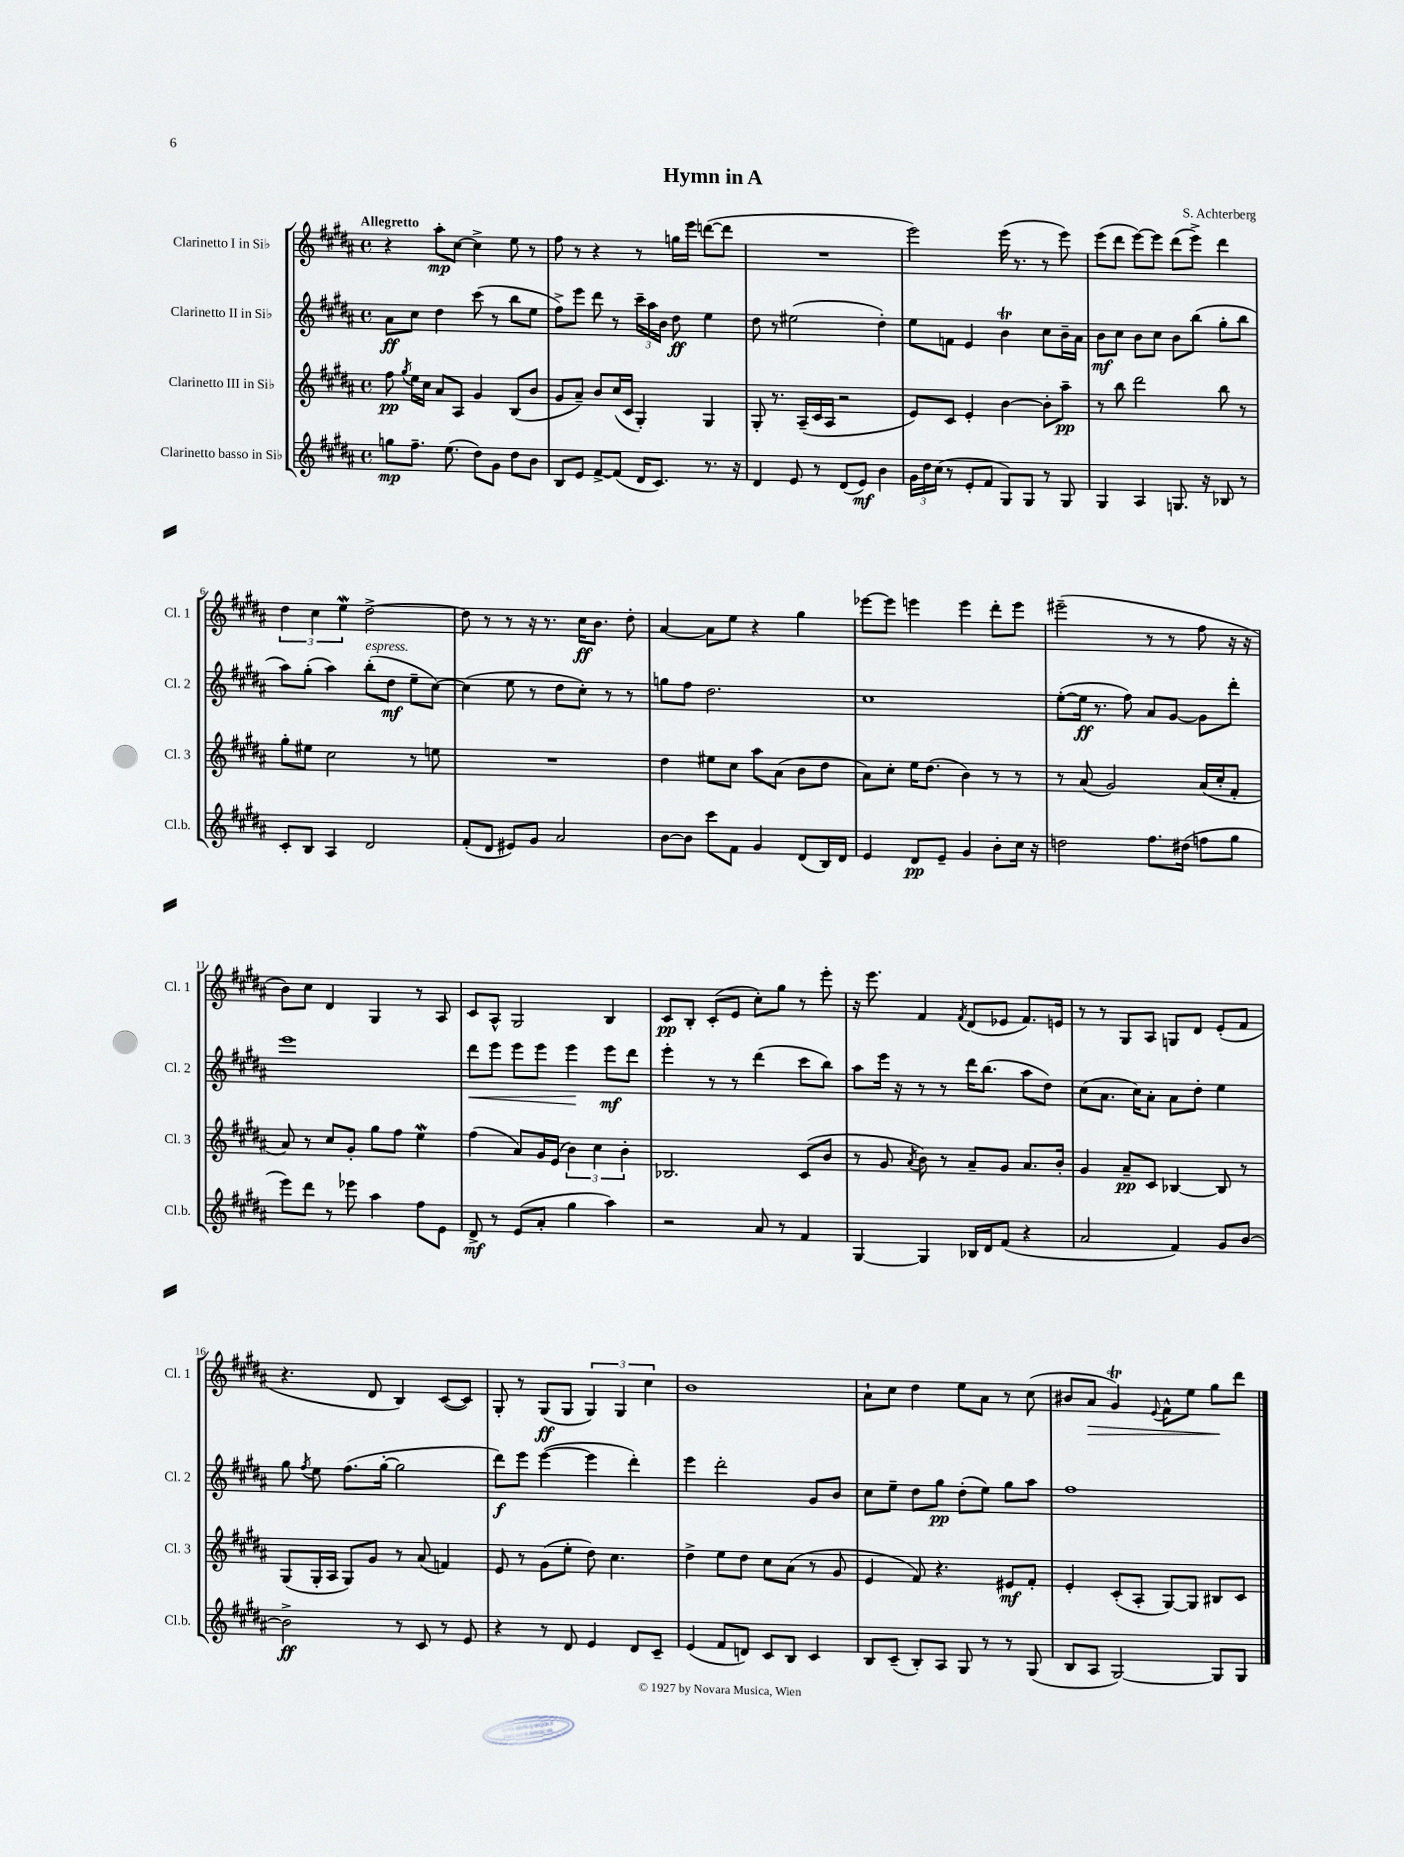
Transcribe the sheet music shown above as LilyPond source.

\header { title = "Hymn in A" composer = "S. Achterberg" }
<<
\new StaffGroup <<
\new Staff = "s0" \with { instrumentName = "Clarinetto I in Sib" shortInstrumentName = "Cl. 1" } {
    \clef treble \key b \major \defaultTimeSignature \time 4/4 \tempo "Allegretto"
    \autoBeamOff r4 ais''8[-.\mp cis''8]~ cis''4-> e''8 r8 |
    fis''8 r8 r4 r8 g''16[ e'''16] d'''8[~( d'''8] |
    R1 |
    e'''2) e'''16( r8. r8 e'''8) |
    e'''8[( dis'''8] e'''8[~) e'''8] dis'''8[( e'''8]->) dis'''4 |
    \tuplet 3/2 { dis''4 cis''4 e''4\mordent } dis''2~-> |
    dis''8 r8 r8 r16 r8. cis''16[\ff b'8.] dis''8-. |
    ais'4~ ais'8[ e''8] r4 gis''4 |
    ees'''8[~ ees'''8] e'''4 e'''4 dis'''8[-. e'''8] |
    eis'''2--( r8 r8 fis''8 r16 r16 |
    b'8[) cis''8] dis'4 gis4 r8 ais8 |
    cis'8[ ais8]-^ gis2 b4 |
    cis'8[\pp b8]-. cis'8[-.( e'8] cis''8[-.) gis''8] r8 e'''8-. |
    r16 e'''8. fis'4 \acciaccatura { fis'8 } dis'8[( ees'8] fis'8.[) e'16] |
    r8 r8 gis8[ ais8] g8[ dis'8] e'8[-.( fis'8] |
    r4. dis'8 b4) cis'8[~( cis'8]) |
    gis8-. r8 gis8[\ff( gis8] \tuplet 3/2 { gis4) gis4 cis''4 } |
    b'1 |
    ais'8[-! cis''8] dis''4 e''8[ ais'8] r8 cis''8( |
    bis'8[ ais'8]\> gis'4\trill) \appoggiatura { e'8 } fis'8[-^ e''8] gis''8[\! dis'''8] \bar "|." |
}
\new Staff = "s1" \with { instrumentName = "Clarinetto II in Sib" shortInstrumentName = "Cl. 2" } {
    \clef treble \key b \major \defaultTimeSignature \time 4/4
    \autoBeamOff ais'8[\ff cis''8] dis''4 cis'''8( r8 b''8[ e''8] |
    fis''8[->) e'''8] dis'''8 r8 \tuplet 3/2 { cis'''16[-- ais''16 b'16] } dis''8\ff e''4 |
    dis''8 r8 eis''2( dis''4-.) |
    e''8[ f'8] e'4 b'4\trill cis''8[ b'16-- ais'16] |
    b'8[\mf cis''8] b'8[ cis''8] b'8[ b''8]( gis''8[-. b''8] |
    ais''8[) gis''8]-.( ais''4) b''8[-.^\markup { \italic "espress." }( dis''8]\mf e''8[-- cis''8]~) |
    cis''4( e''8 r8 dis''8[ cis''8]-.) r8 r8 |
    g''8[ fis''8] dis''2. |
    cis''1 |
    e''8[~-.( e''16]\ff r8. fis''8) ais'8[ gis'8]~ gis'8[ dis'''8]-. |
    e'''1 |
    dis'''8[\< e'''8] e'''8[ e'''8] e'''4\! e'''8[\mf dis'''8] |
    e'''4-. r8 r8 dis'''4( cis'''8[ b''8]) |
    ais''8[ e'''16] r16 r8 r8 dis'''16[ b''8.]( ais''8[ dis''8]) |
    cis''8[( ais'8.] cis''16[) ais'8]-. ais'8[ dis''8]-. e''4 |
    gis''8 \acciaccatura { fis''8 } e''8 fis''8.[( gis''16]~-. gis''2 |
    dis'''8[\f) e'''8] e'''4~( e'''4 dis'''4-.) |
    e'''4 dis'''2-. gis'8[ b'8] |
    cis''8[ e''8]-- dis''8[ gis''8]\pp dis''8[-.( e''8]) gis''8[ ais''8] |
    fis''1 \bar "|." |
}
\new Staff = "s2" \with { instrumentName = "Clarinetto III in Sib" shortInstrumentName = "Cl. 3" } {
    \clef treble \key b \major \defaultTimeSignature \time 4/4
    \autoBeamOff fis''8\pp \acciaccatura { gis''8 } e''16[ cis''16] ais'8[ ais8] gis'4 b8[( b'8] |
    gis'8[ ais'8]--) b'8[ cis''16( cis'16] gis4-.) gis4 |
    gis8-. r8. ais16[--( cis'16 ais16] r2 |
    e'8[) cis'8] e'4-. b'4~ b'8[-. ais''8]--\pp |
    r8 b''8 dis'''2 b''8 r8 |
    gis''8[-. eis''8] cis''2 r8 e''8 |
    R1 |
    dis''4 eis''8[ cis''8] ais''8[ ais'8]( b'8[ dis''8] |
    ais'8[) cis''8]-. e''16[ dis''8.]( b'4) r8 r8 |
    r8 ais'8( gis'2) ais'16[( cis''16-. fis'8]-. |
    ais'8) r8 cis''8[ gis'8]-. gis''8[ fis''8] e''4\mordent |
    fis''4( ais'8[) gis'16 e'16]( \tuplet 3/2 { b'4) cis''4 b'4-. } |
    bes2. cis'8[( b'8] |
    r8 gis'8 \acciaccatura { ais'8 } b'8) r8 ais'8[-- gis'8] ais'8.[ b'16]-. |
    gis'4 ais'8[--\pp cis'8] bes4~ bes8 r8 |
    gis8[( gis16-. ais16] gis8[) gis'8] r8 ais'8( f'4) |
    e'8 r8 gis'8[( e''8]-. dis''8) cis''4. |
    dis''4-> e''8[ dis''8] cis''8[ ais'8]( r8 gis'8 |
    e'4 fis'8) r4. eis'8[\mf fis'8]-. |
    e'4-. cis'8[-.( ais8]-. gis8[~) gis8] bis8[ cis'8] \bar "|." |
}
\new Staff = "s3" \with { instrumentName = "Clarinetto basso in Sib" shortInstrumentName = "Cl.b." } {
    \clef treble \key b \major \defaultTimeSignature \time 4/4
    \autoBeamOff g''8[\mp fis''8.]-- e''8.( dis''8[) gis'8] dis''8[ b'8] |
    b8[ e'8] fis'8[~-> fis'8]( dis'16[ cis'8.]) r8. r16 |
    dis'4 e'8 r8 dis'8[( e'8]\mf) b'4 |
    \tuplet 3/2 { gis'16[ dis''16 cis''16]( } r8 e'8[-. fis'8] gis8[) gis8] r8 gis8 |
    gis4 ais4 g8. r16 bes8 r8 |
    cis'8[-. b8] ais4 dis'2 |
    fis'8[-.( dis'8] eis'8[) gis'8] ais'2 |
    b'8[~ b'8] cis'''8[ fis'8] gis'4 dis'8[( b16) dis'16] |
    e'4 dis'8[\pp e'8]-- gis'4 b'8[-. cis''16] r16 |
    d''2 fis''8.[ dis''16]( f''8[ gis''8] |
    e'''8[) dis'''8] r8 ees'''8 ais''4 fis''8[ e'8] |
    dis'8->\mf r8 e'8[( ais'8]-. gis''4 ais''4) |
    r2 ais'8 r8 fis'4 |
    gis4~ gis4 bes16[ dis'16 fis'8]( r4 |
    ais'2 fis'4) gis'8[ b'8]~ |
    b'2->\ff r8 cis'8 r8 e'8 |
    r4 r8 dis'8 e'4 dis'8[ cis'8]-- |
    e'4( fis'8[ d'8]) cis'8[ b8] cis'4 |
    b8[ cis'8]--( b8[-.) ais8] gis8 r8 r8 gis8( |
    b8[ ais8] gis2~) gis8[ gis8] \bar "|." |
}
>>
>>
